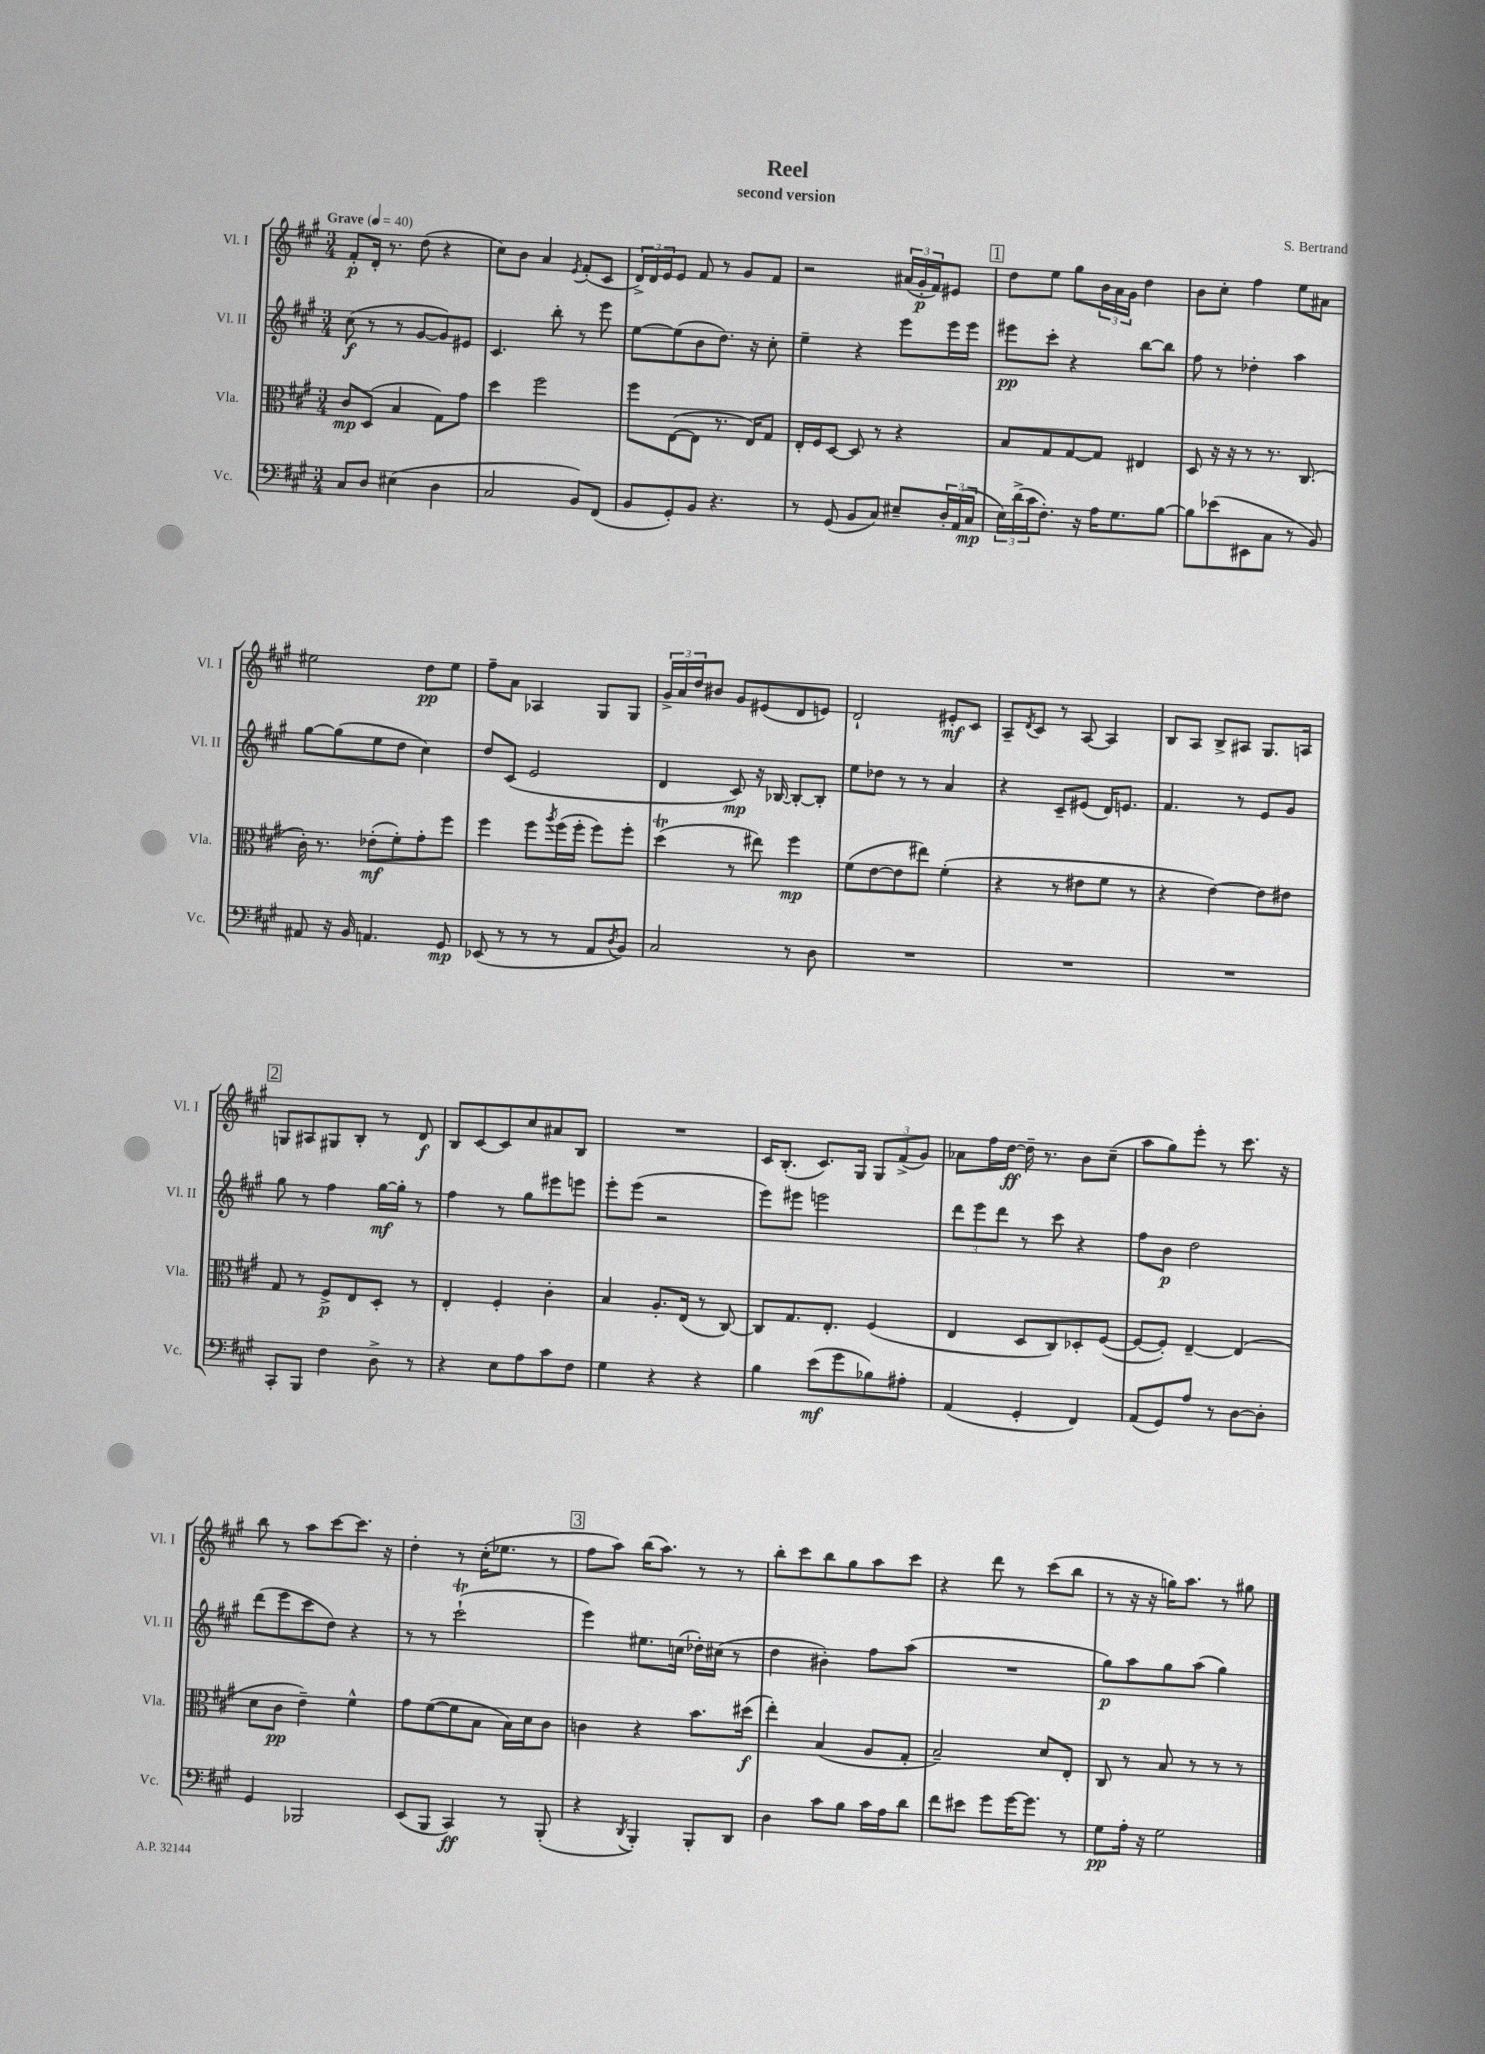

**kern	**kern	**kern	**kern
*staff4	*staff3	*staff2	*staff1
*clefF4	*clefC3	*clefG2	*clefG2
*k[f#c#g#]	*k[f#c#g#]	*k[f#c#g#]	*k[f#c#g#]
*M3/4	*M3/4	*M3/4	*M3/4
*MM40	*MM40	*MM40	*MM40
8C#	8c#	(8cc#	8f#'
8D	(8D	8r	16d'
.	.	.	8.r
(4E#	4B	8r	.
.	.	[8g#	(8dd
4D	8G#)	8g#])	4r
.	8g#	8e#	.
=	=	=	=
2C#	4dd	4.c#	8cc#)
.	.	.	8b
.	2ff#	.	4a
.	.	8bb'	.
.	.	.	8qe
8BB)	.	8r	(8f#'
(8FF#	.	8eee	8c#
=	=	=	=
8BB	8ff#	[8ee	24d^)
.	.	.	24d
.	.	.	24e
8GG#')	([8E	(8ee]	8e
8BB	8E]	8b	8f#
4.r	8.r	8.dd)	8r
.	.	.	8g#
.	16E)	16r	.
.	8G#	8cc#'	8f#
=	=	=	=
8r	16E'	4ee~	2r
.	16F#	.	.
(8GG#	[8D	.	.
8BB	8D]	4r	.
8C#)	8r	.	.
8E#~	4r	8eee	(24a#
.	.	.	24g#'
.	.	.	24f#)
24D'	.	16eee	8e#
(24AA	.	.	.
.	.	16eee	.
24C#	.	.	.
=	=	=	=
24E)	8B	8eee#	8dd
(24d^	.	.	.
24c#	.	.	.
8.F#')	8G#	8ccc#'	8ee
.	[8G#	4r	8gg#
16r	.	.	.
16A	8G#]	.	24b
.	.	.	24a
8.G#	.	.	.
.	.	.	24g#
.	4E#	[8bb	4dd
[8B	.	8bb]	.
=	=	=	=
8B]	8D	8ff#	8b
(8e-	16r	8r	8cc#'
.	16r	.	.
8EE#	8r	4dd-'	4ff#
8C#	8.r	.	.
8r	.	4aa	8ee
.	(8.C#	.	.
8BB)	.	.	8a#
=	=	=	=
8AA#	16c#')	[8gg#	2ee#
.	8.r	.	.
16r	.	(8gg#]	.
16BB	.	.	.
4.AA	(8e-'	8ee	.
.	8f#')	8dd	.
.	8g#'	4cc#)	8dd
8GG#	8ff#	.	8ee#
=	=	=	=
(8EE-	4ff#	8dd	8ff#~
8r	.	(8c#	8a
8r	8ff#	2e	4A-
.	8qaa	.	.
8r	(16ff#	.	.
.	16ff#'	.	.
8AA	8ff#)	.	8G#
8qD	.	.	.
8BB)	8ff#'	.	8G#
=	=	=	=
2C#	(4dd	4d	24g#^
.	.	.	24a
.	.	.	24dd
.	.	.	8b#
.	8r	8c#)	8g#
.	8ee#)	16r	(8e#
.	.	[16B-	.
8r	4ff#	8B-'_	8d
8D	.	8B-']	8e)
=	=	=	=
2.r	(8f#	8ee	2d`
.	[8e	8dd-	.
.	8e]	8r	.
.	8ee#)	8r	.
.	(4f#'	4a	8e#'
.	.	.	8c#
=	=	=	=
2.r	4r	4r	8A~
.	.	.	8qd
.	.	.	8c#
.	8r	8c#~	8r
.	8e#	(8e#	[8A
.	8f#	16d)	4A]
.	.	8.e	.
.	8r	.	.
=	=	=	=
2.r	4r	4.f#	8B
.	.	.	8A
.	[4e)	.	8B^
.	.	8r	8A#
.	8e]	8e	8.G#
.	8e#	8g#	.
.	.	.	16A
=	=	=	=
8CC#'	8G#	8gg#	8G
8BBB	8r	8r	8A#
4F#	8F#^	4ff#	8G#
.	8E	.	8B'
8D^	8D'	[16gg#	8r
.	.	16gg#']	.
8r	8r	8r	8d
=	=	=	=
4r	4E'	4ff#	8B
.	.	.	[8c#
8E	4F#'	8r	8c#]
8A	.	8gg#	8cc#
8c#	4c#'	8eee#	8a#
8F#	.	8eee	8B
=	=	=	=
4G#	4B	8eee'	2.r
.	.	(8eee	.
4r	8.A'	2r	.
.	(16E	.	.
4r	8r	.	.
.	[8C#)	.	.
=	=	=	=
4B	8C#]	8eee)	16c#
.	.	.	(8.B'
.	8.G#	8eee#	.
(8e	.	2eee	8.c#)
.	8.E'	.	.
8g#	.	.	.
.	.	.	16G#
8B-)	(4F#	.	12G#
.	.	.	(12f#^
8A#'	.	.	.
.	.	.	12g#)
=	=	=	=
(4AA	4E	12ddd	8a-
.	.	12eee	.
.	.	.	16ff#
.	.	12ddd	.
.	.	.	[16dd
4GG#'	8D	8r	16dd~]
.	.	.	8.r
.	8C#)	8ccc#	.
4FF#)	8D-'	4r	8b
.	([8F#	.	(8cc#~
=	=	=	=
(8AA	8F#_	8ff#	8aa
8GG#)	8F#'])	8b	8gg#)
8A	[4E~	2dd	8eee'
8r	.	.	8r
[8D	(4E]	.	8.ccc#
8D']	.	.	.
.	.	.	16r
=	=	=	=
4GG#	8d	(8ddd	8bb
.	8c#	8eee	8r
2BBB-	4e~)	8ccc#	8aa
.	.	8dd)	[8ccc#
.	4f#^^	4r	8.ccc#]
.	.	.	16r
=	=	=	=
(8EE	8g#	8r	4dd'
8BBB	([8f#	8r	.
4CC#)	8f#]	(2ccc#`	8r
.	8B	.	(16cc#'
.	.	.	8.ee-
8r	16B)	.	.
.	16d	.	.
(8BBB'	8c#	.	8r
=	=	=	=
4r	4c	4eee)	8ff#
.	.	.	8aa)
8qDD	.	.	.
4BBB')	4r	8.ee#	(16bb
.	.	.	8.aa)
.	.	(16cc	.
8BBB'	8.b	16dd-')	8r
.	.	(16cc#	.
8DD	.	8r	8r
.	(16dd#	.	.
=	=	=	=
4D	4ee')	4dd	8bb'
.	.	.	8ccc#
8c#	(4B	4b#')	8bb
8B	.	.	8gg#
16c#	8A	8ff#	8aa
16A	.	.	.
8d	8G#'	(8aa	8ccc#
=	=	=	=
8f#	2B~)	2.r	4r
8e#	.	.	.
8g#	.	.	8ddd
[16g#	.	.	8r
8.g#]	.	.	.
.	8d	.	(8ccc#
8r	8E'	.	8bb
=	=	=	=
8G#	8C#	8gg#)	8r
16A'	8r	8aa	16r
16r	.	.	16r
2G#	8B	8gg#	16gg)
.	.	.	8.aa
.	8r	(8aa	.
.	8r	4gg#)	8r
.	8r	.	8gg#
==	==	==	==
*-	*-	*-	*-
